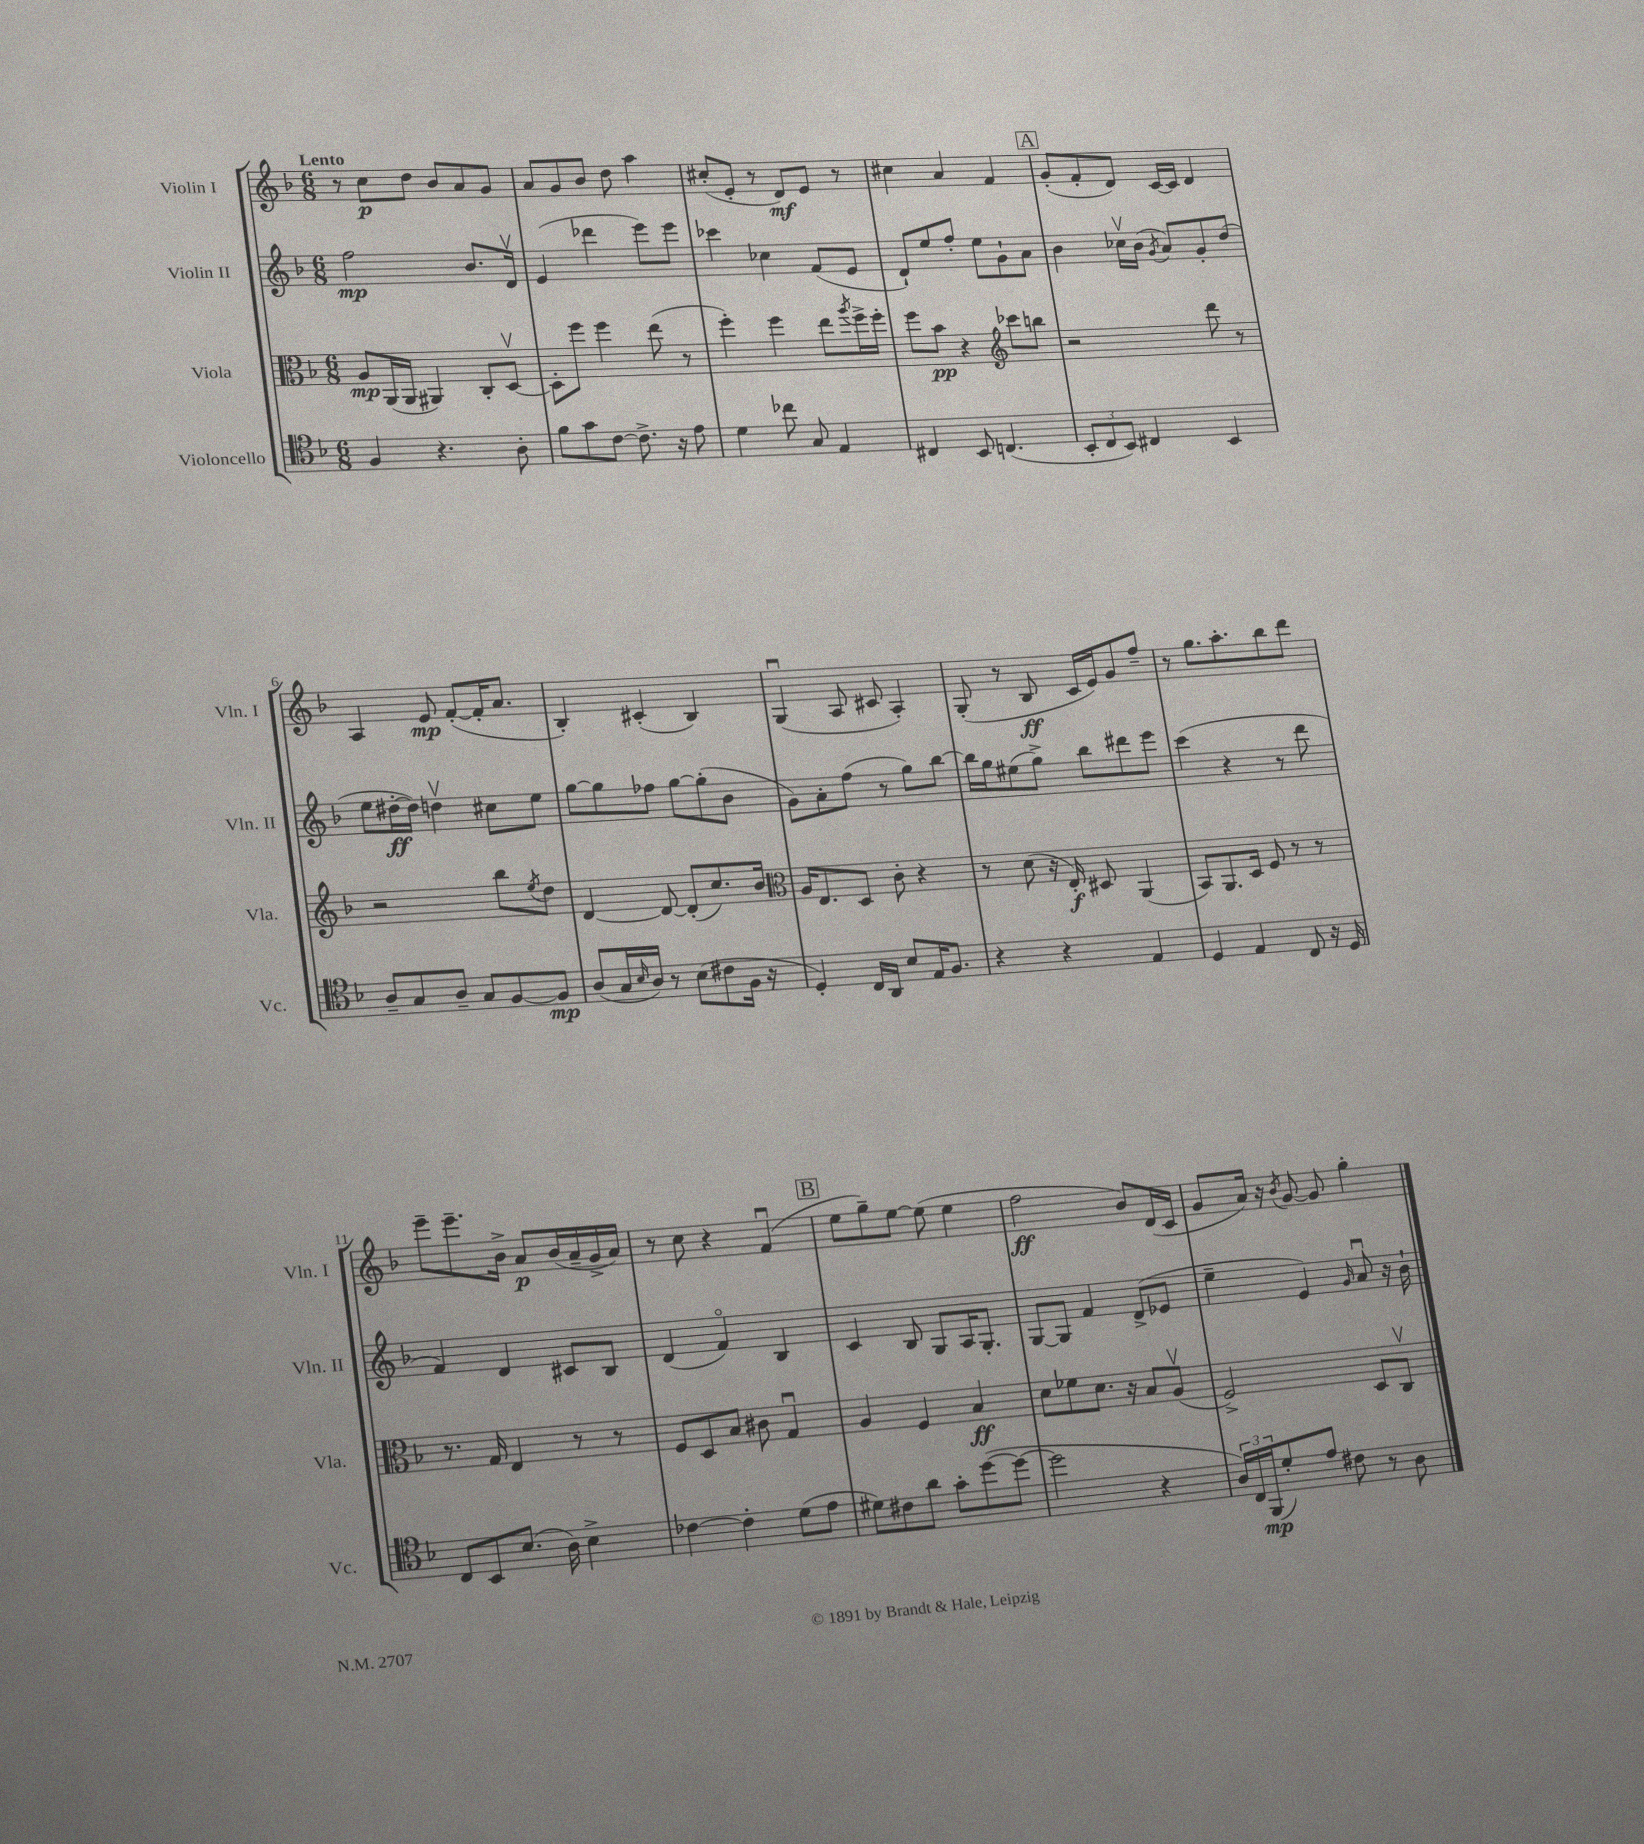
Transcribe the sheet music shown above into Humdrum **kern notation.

**kern	**dynam	**kern	**dynam	**kern	**dynam	**kern	**dynam
*part4	*part4	*part3	*part3	*part2	*part2	*part1	*part1
*staff4	*staff4	*staff3	*staff3	*staff2	*staff2	*staff1	*staff1
*I"Violoncello	*	*I"Viola	*	*I"Violin II	*	*I"Violin I	*
*I'Vc.	*	*I'Vla.	*	*I'Vln. II	*	*I'Vln. I	*
*clefC4	*	*clefC3	*	*clefG2	*	*clefG2	*
*k[b-]	*	*k[b-]	*	*k[b-]	*	*k[b-]	*
*M6/8	*	*M6/8	*	*M6/8	*	*M6/8	*
=1	=1	=1	=1	=1	=1	=1	=1
!	!	!	!	!	!	!LO:TX:a:B:t=Lento	!
4F/	.	8A/L	mp	2ff\	mp	8r	.
.	.	(16AA/L	.	.	.	8cc\L	p
.	.	16AA/JJ	.	.	.	.	.
4.r	.	4AA#X/)	.	.	.	8dd\J	.
.	.	.	.	.	.	8b-/L	.
.	.	8C'/L	.	8.b-/L	.	8a/	.
8A'\	.	[8Dv/J	.	.	.	8g/J	.
.	.	.	.	16dv/Jk	.	.	.
=2	=2	=2	=2	=2	=2	=2	=2
8f\L	.	8D'\L]	.	(4e/	.	8a/L	.
8g\	.	8ff\J	.	.	.	8g/	.
[8c\J	.	4ff\	.	4ddd-X\	.	8b-/J	.
8.c^\]	.	.	.	.	.	8dd\	.
.	.	(8ee\	.	8eee\L)	.	4aa\	.
16r	.	.	.	.	.	.	.
8e\	.	8r	.	8eee\J	.	.	.
=3	=3	=3	=3	=3	=3	=3	=3
4d\	.	4ff'\)	.	4ccc-X\	.	(8cc#X'/L	.
.	.	.	.	.	.	8e'/J	.
8cc-X\	.	4ff\	.	4cc-X\	.	8r	.
8G/	.	.	.	.	.	8d/L)	mf
4E/	.	8ee\L	.	(8f/L	.	8e/J	.
.	.	8qaa/	.	.	.	.	.
.	.	16ff^\L	.	8e/J	.	8r	.
.	.	16ff'\JJ	.	.	.	.	.
=4	=4	=4	=4	=4	=4	=4	=4
4C#X/	.	8ff\L	.	8d`/L)	.	4cc#X\	.
.	.	8b-\J	pp	8ee/	.	.	.
8BB-/	.	4r	.	8ff'/J	.	4a/	.
(4.Cn/	.	.	.	8ee\L	.	.	.
*	*	*clefG2	*	*	*	*	*
.	.	8ccc-X\L	.	8g`\	.	4f/	.
.	.	8bbn\J	.	8a\J	.	.	.
!!LO:REH:place=s1:t=A
=5	=5	=5	=5	=5	=5	=5	=5
12BB-'/L	.	2r	.	4b-\	.	(8g'/L	.
12C/	.	.	.	.	.	.	.
.	.	.	.	.	.	8f'/	.
12BB-/J)	.	.	.	.	.	.	.
4C#X/	.	.	.	16cc-Xv\LL	.	8d/J)	.
.	.	.	.	(16b-\JJ	.	.	.
.	.	.	.	8qg/	.	.	.
.	.	.	.	8a/L)	.	[16c/LL	.
.	.	.	.	.	.	16c/JJ]	.
4BB-/	.	8ddd\	.	8g'/	.	4d/	.
.	.	8r	.	(8dd/J	.	.	.
!!LO:LB:g=z
=6	=6	=6	=6	=6	=6	=6	=6
8A~/L	.	2r	.	8ee\L	.	4A/	.
8G/	.	.	.	[16dd#X'\L	ff	.	.
.	.	.	.	16dd#\JJ])	.	.	.
8A~/J	.	.	.	4ddnv\	.	8e/	mp
8G/L	.	.	.	.	.	([8f'/L	.
[8F/	.	8bb-\L	.	8cc#X\L	.	16f'/K]	.
.	.	.	.	.	.	8.a/J	.
.	.	8qee/	.	.	.	.	.
8F/J]	mp	8dd\J	.	8ee\J	.	.	.
=7	=7	=7	=7	=7	=7	=7	=7
(8A/L	.	[4d/	.	[8gg\L	.	4B-'/)	.
16G/L	.	.	.	8gg\]	.	.	.
16qqB-/	.	.	.	.	.	.	.
16A/JJ)	.	.	.	.	.	.	.
8r	.	8d/_	.	8ff-X\J	.	(4c#X'/	.
(8B-\L	.	(8d'/L]	.	[8gg\L	.	.	.
8c#X\	.	8.cc/)	.	(8gg'\]	.	4B-/)	.
16F\Jk	.	.	.	8b-\J	.	.	.
16r	.	16b-/Jk	.	.	.	.	.
=8	=8	=8	=8	=8	=8	=8	=8
*	*	*clefC3	*	*	*	*	*
4D'/)	.	16A/KL	.	8g\L)	.	(4Gu/	.
.	.	8.E/	.	.	.	.	.
.	.	.	.	8a'\	.	.	.
16C/LL	.	8D/J	.	(8ff\J	.	8A/	.
16AA/JJ	.	.	.	.	.	.	.
8B-/L	.	8c'\	.	8r	.	8c#X/	.
16E/K	.	4r	.	8gg\L)	.	4A'/)	.
8.F/J	.	.	.	.	.	.	.
.	.	.	.	[8bb-\J	.	.	.
=9	=9	=9	=9	=9	=9	=9	=9
4r	.	8r	.	16bb-\LL]	.	(8G'/	.
.	.	.	.	16gg\J	.	.	.
.	.	(8d\	.	(8ee#X\	.	8r	.
4r	.	16r	.	8gg^\J)	.	8B-/	ff
.	.	16E'/)	f	.	.	.	.
.	.	8D#X/	.	8bb-\L	.	16c/LL	.
.	.	.	.	.	.	16e/J)	.
4E/	.	(4AA/	.	8ddd#X\	.	8g/	.
.	.	.	.	8eee\J	.	8ff~/J	.
=10	=10	=10	=10	=10	=10	=10	=10
4D/	.	8BB-/L)	.	(4ccc\	.	8r	.
.	.	8.AA/	.	.	.	8.gg\L	.
4E/	.	.	.	4r	.	.	.
.	.	16D/Jk	.	.	.	8.aa'\	.
.	.	8F/	.	.	.	.	.
8C/	.	8r	.	8r	.	8bb-\	.
16r	.	8r	.	8ddd\	.	8ddd\J	.
16D/	.	.	.	.	.	.	.
!!LO:LB:g=z
=11	=11	=11	=11	=11	=11	=11	=11
8C/L	.	8.r	.	4f/)	.	8eee~\L	.
8BB-/	.	.	.	.	.	8.eee~\	.
.	.	16G/	.	.	.	.	.
(8.B-/J	.	4E/	.	4d/	.	.	.
.	.	.	.	.	.	16b-^\Jk	.
.	.	.	.	.	.	8a/L	p
16A\)	.	.	.	.	.	.	.
4B-^\	.	8r	.	8c#X/L	.	(16b-/L	.
.	.	.	.	.	.	16a~/	.
.	.	8r	.	8B-/J	.	16g^/	.
.	.	.	.	.	.	16a/JJ)	.
=12	=12	=12	=12	=12	=12	=12	=12
[4c-X\	.	8F/L	.	(4d/	.	8r	.
.	.	8D/	.	.	.	8cc\	.
4c-'\]	.	8B-/J	.	4f/)	.	4r	.
.	.	8c#X\	.	.	.	.	.
(8d\L	.	4Gu/	.	4B-/	.	(4fu/	.
8e\J	.	.	.	.	.	.	.
!!LO:REH:place=s1:t=B
=13	=13	=13	=13	=13	=13	=13	=13
8d#X\L)	.	4A/	.	4c/	.	8ee\L	.
8c#X\	.	.	.	.	.	8gg~\)	.
8a\J	.	4F/	.	8B-/	.	[8ee\J	.
8g'\L	.	.	.	8G/L	.	(8ee\]	.
([8dd\	.	4B-/	ff	16A/K	.	4ee\	.
.	.	.	.	8.G'/J	.	.	.
8dd\J_	.	.	.	.	.	.	.
=14	=14	=14	=14	=14	=14	=14	=14
2dd\]	.	8d\L	.	[8G/L	.	2ff\	ff
.	.	8f-X\	.	8G/J]	.	.	.
.	.	8.d\J	.	4f/	.	.	.
.	.	16r	.	.	.	.	.
4r	.	8B-/L	.	(8d^/L	.	8b-/L)	.
.	.	(8Av/J	.	8e-X/J	.	(16d/L	.
.	.	.	.	.	.	16c/JJ	.
=15	=15	=15	=15	=15	=15	=15	=15
24A/LL)	.	2F^/)	.	4ee~\	.	8g/L	.
24C/	.	.	.	.	.	.	.
(24FF/J	mp	.	.	.	.	.	.
8d'/)	.	.	.	.	.	16a/Jk)	.
.	.	.	.	.	.	16r	.
.	.	.	.	.	.	8qb-/	.
8e/J	.	.	.	4e/)	.	[8g/	.
8c#X\	.	.	.	.	.	8g/]	.
.	.	.	.	16qqg/	.	.	.
8r	.	8D/L	.	8au/	.	4gg'\	.
8A\	.	8Cv/J	.	16r	.	.	.
.	.	.	.	16b-`\	.	.	.
==	==	==	==	==	==	==	==
*-	*-	*-	*-	*-	*-	*-	*-
